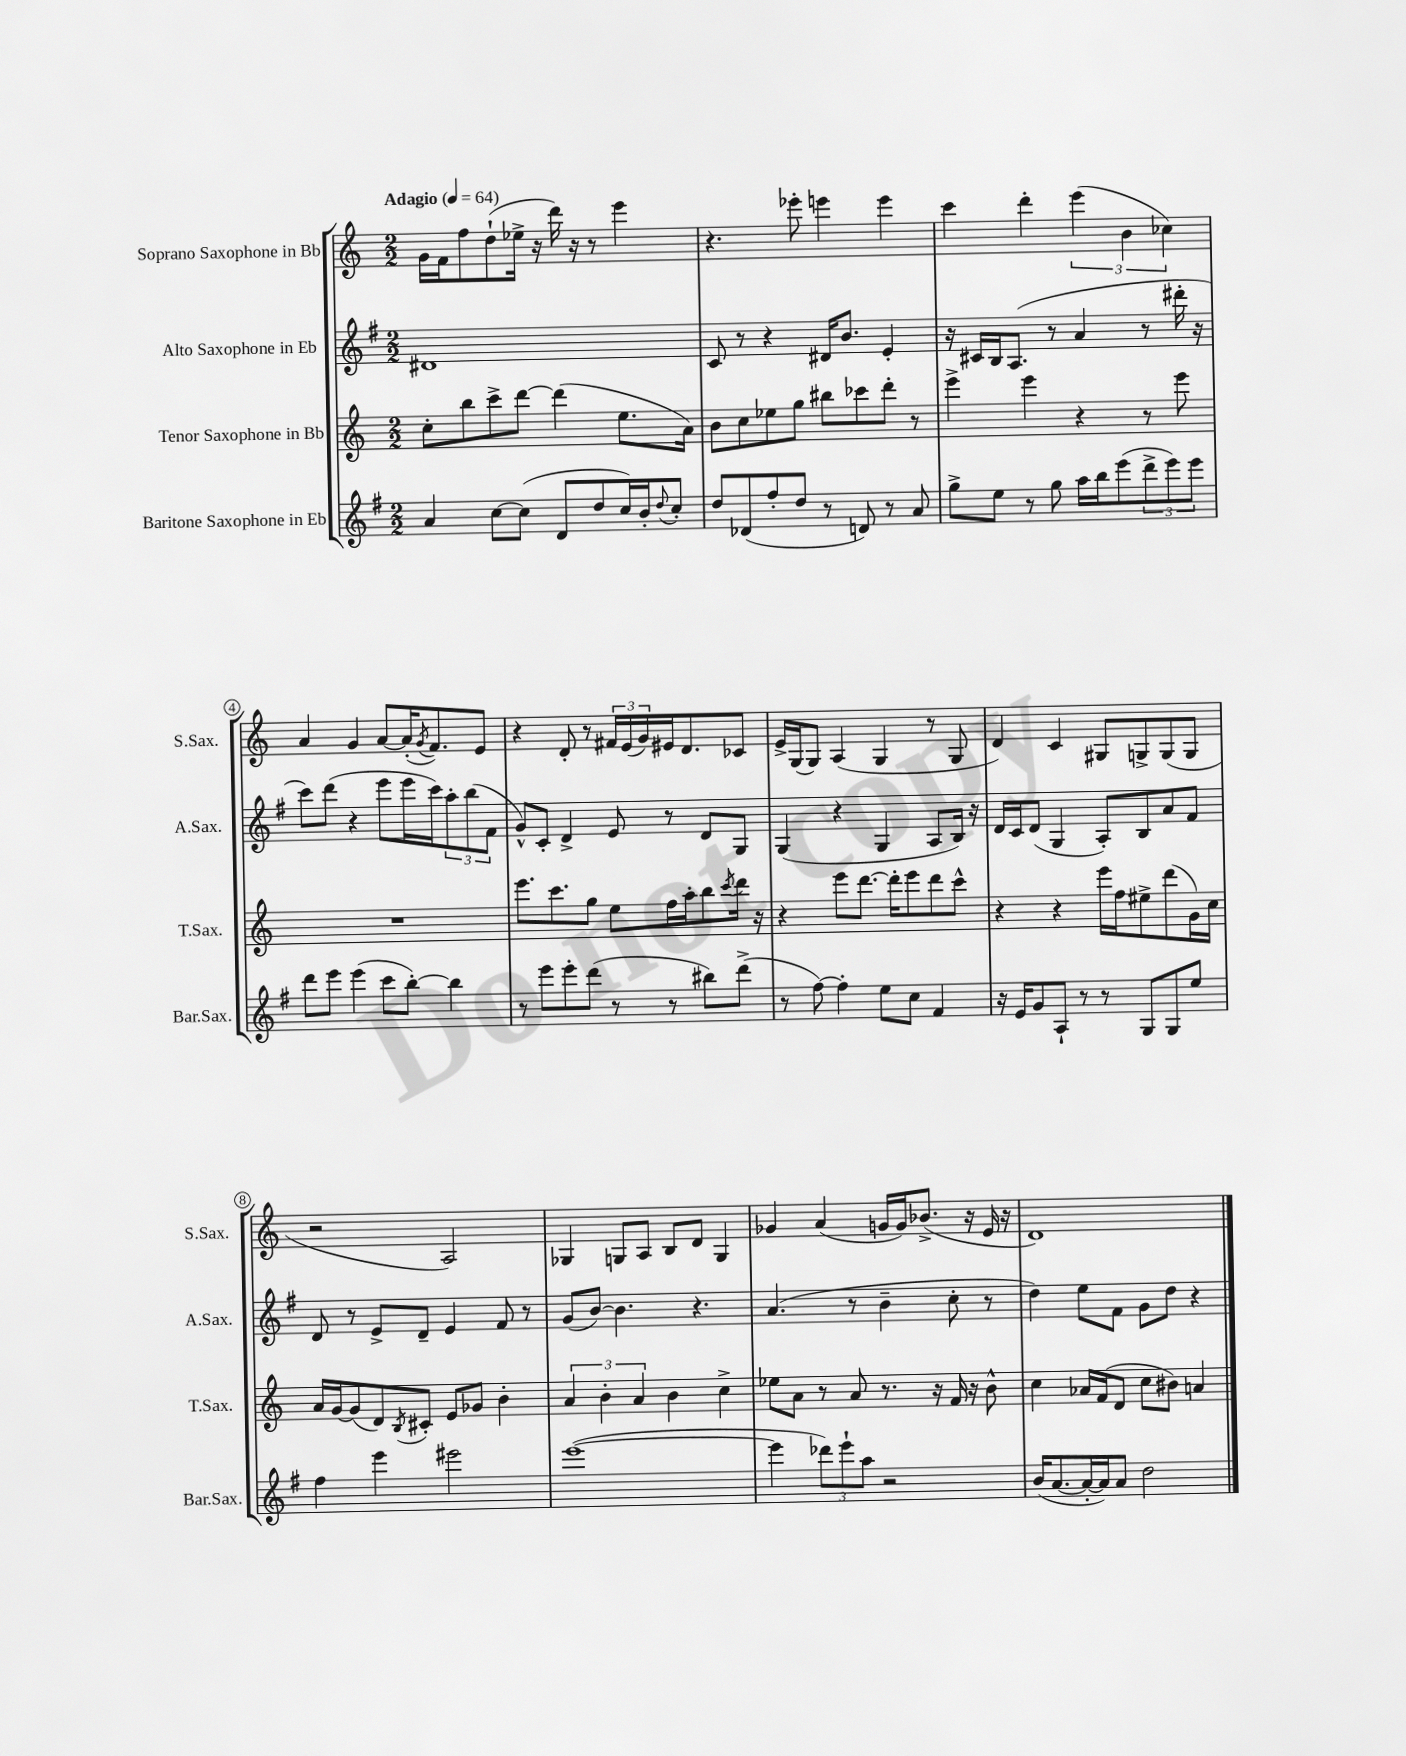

**kern	**kern	**kern	**kern
*staff4	*staff3	*staff2	*staff1
*clefG2	*clefG2	*clefG2	*clefG2
*k[f#]	*k[]	*k[f#]	*k[]
*M2/2	*M2/2	*M2/2	*M2/2
*MM64	*MM64	*MM64	*MM64
4a	8cc'	1d#	16g
.	.	.	16f
.	8bb	.	8ff
[8cc	8ccc^	.	(8dd`
(8cc]	[8ddd	.	16ee-^
.	.	.	16r
8d	(4ddd]	.	16ddd)
.	.	.	16r
8dd	.	.	8r
16cc)	8.ee	.	4eee
16b'	.	.	.
8qqdd	.	.	.
8cc'	.	.	.
.	16a)	.	.
=	=	=	=
8dd	8b	8c	4.r
(8d-	8cc	8r	.
8ff#'	8ee-	4r	.
8dd	8gg	.	8eee-'
8r	8bb#	16d#	4eee
.	.	8.b	.
8d)	8ccc-	.	.
8r	8ddd'	4e'	4eee
8a	8r	.	.
=	=	=	=
8gg^	4eee^	16r	4ccc
.	.	16c#	.
8ee	.	16B	.
.	.	(8.A	.
8r	4eee	.	4ddd'
8gg	.	8r	.
16aa	4r	4a	(6eee
16bb	.	.	.
(8eee	.	.	.
.	.	.	6b
12ddd^	8r	8r	.
12eee)	.	.	6cc-)
.	8eee	16ddd#'	.
12eee	.	.	.
.	.	16r	.
=	=	=	=
8ddd	1r	8ccc)	4a
8eee	.	(8ddd	.
(4eee	.	4r	4g
8ccc	.	8eee	[8a
[8bb')	.	16eee	(16a']
.	.	.	8qg
.	.	16ccc)	8.f)
4bb]	.	12aa'	.
.	.	(12bb	.
.	.	.	8e
.	.	12f#	.
=	=	=	=
8r	8.eee	8g^^)	4r
8eee	.	8c'	.
.	8.ccc	.	.
8eee'	.	4d^	8d'
(8ddd	8gg	.	8r
8r	8ee	8e	24f#
.	.	.	(24e
.	.	.	24g)
8r	16ff	8r	16e#
.	16aa'	.	8.d
8bb#)	8bb	8d	.
.	8qccc	.	.
(8ddd^	16ddd	8G	8c-
.	16r	.	.
=	=	=	=
8r	4r	(4G	16e^
.	.	.	(16G
[8ff#)	.	.	8G)
4ff#']	8eee	4r	(4A
.	[8.ddd	.	.
8ee	.	4G	4G
.	16ddd']	.	.
8cc	8eee	.	.
4f#	8ddd	8A	8r
.	8ccc^^	16B)	8G
.	.	16r	.
=	=	=	=
16r	4r	16d	4d)
16e	.	16c	.
8g	.	(8d	.
8A`	4r	4G	4c
8r	.	.	.
8r	16eee	8A')	8G#
.	16ff	.	.
8G	8ee#^	8B	8G^
8G	(8ddd	8a	(8G
8ee	16g)	8f#	8G
.	16cc	.	.
=	=	=	=
4ff#	16a	8d	2r
.	[16g	.	.
.	(8g]	8r	.
4eee	8d)	8e^	.
.	8qB	.	.
.	8c#'	8d~	.
2eee#	8e	4e	2A)
.	8g-	.	.
.	4b'	8f#	.
.	.	8r	.
=	=	=	=
([1eee	6a	(8g	4G-
.	.	[8b)	.
.	6b'	.	.
.	.	4.b]	8G
.	6a	.	.
.	.	.	8A
.	4b	.	8B
.	.	4.r	8d
.	4cc^	.	4G
=	=	=	=
4eee]	8ee-	(4.a	4g-
.	8a	.	.
12ddd-)	8r	.	(4a
12eee`	.	.	.
.	8a	8r	.
12aa	.	.	.
2r	8.r	4b~	16g
.	.	.	16g)
.	.	.	(8.b-^
.	16r	.	.
.	16f	8cc'	.
.	16r	.	16r
.	8b^^	8r	16e
.	.	.	16r
=	=	=	=
(16b	4cc	4dd)	1d)
[8.a	.	.	.
16a'_	16a-	8ee	.
16a])	(16f	.	.
8a	8d	8f#	.
2dd	8cc	8g	.
.	8b#)	8dd	.
.	4a	4r	.
==	==	==	==
*-	*-	*-	*-
